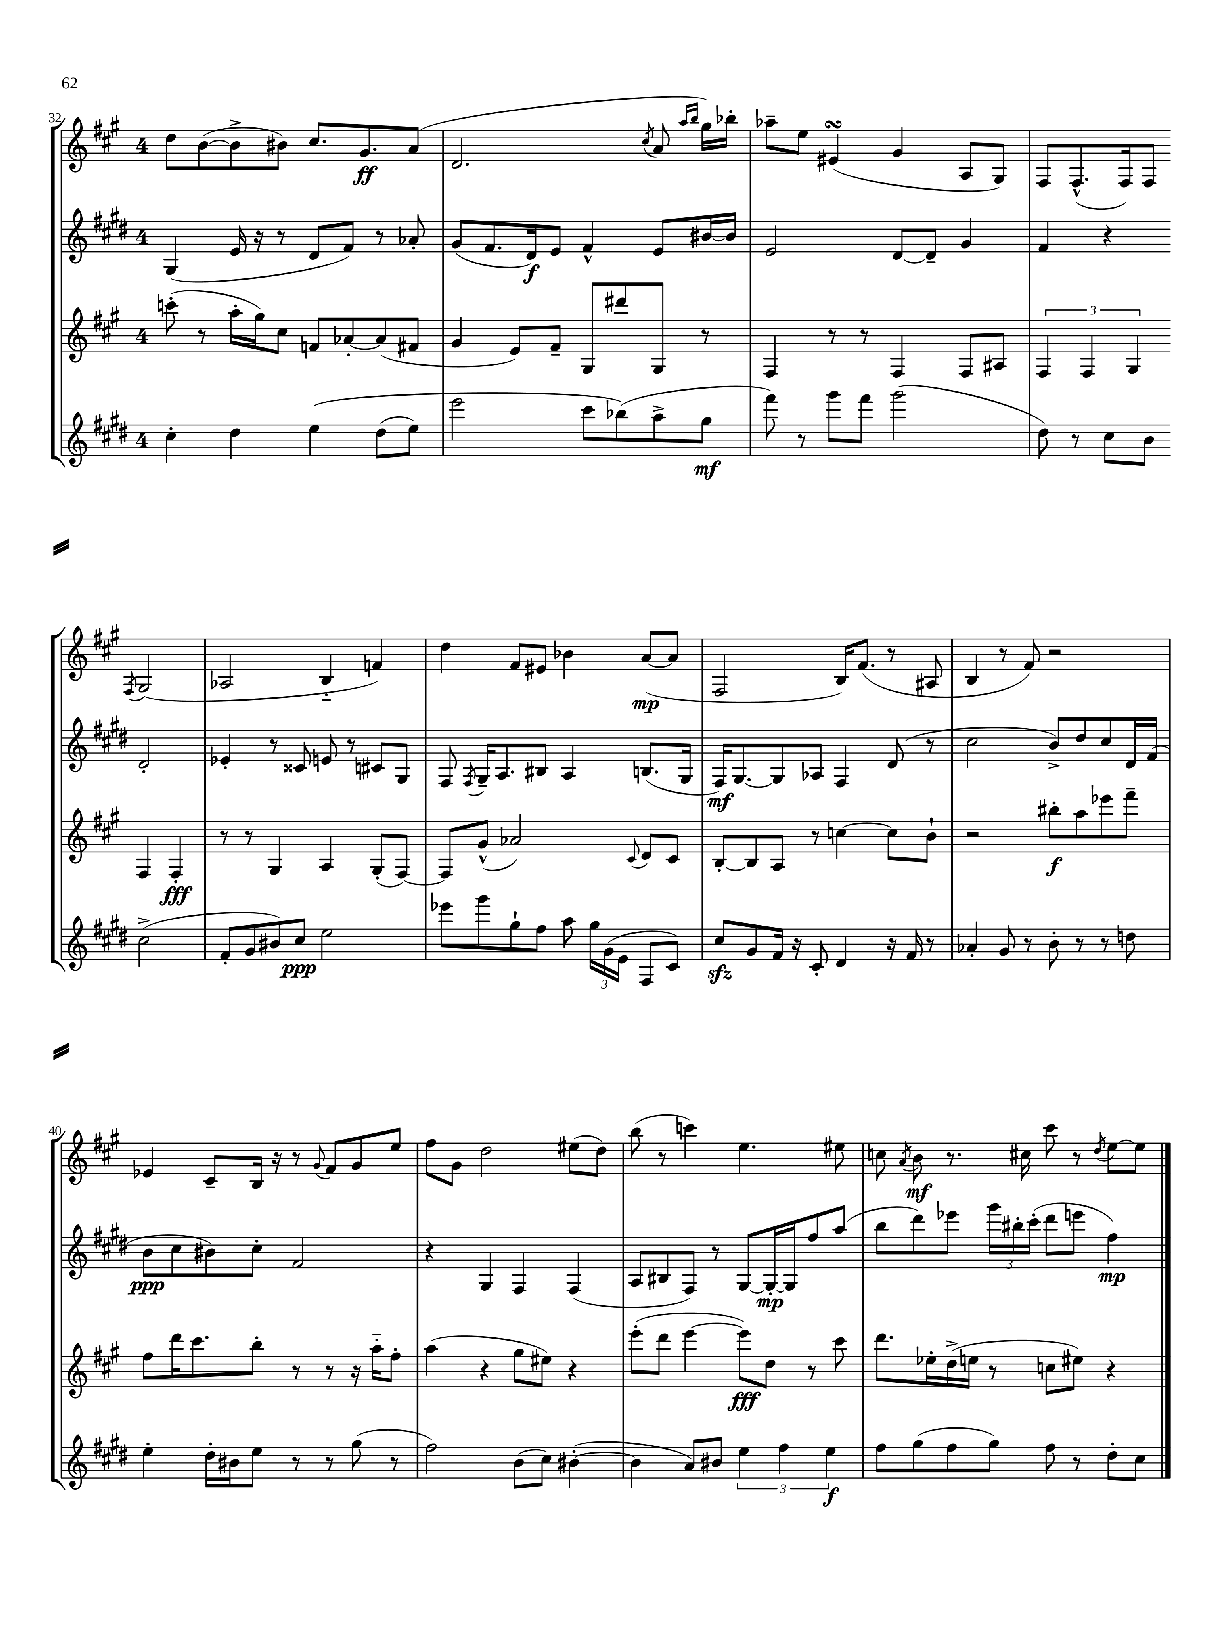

**kern	**kern	**kern	**kern
*staff4	*staff3	*staff2	*staff1
*clefG2	*clefG2	*clefG2	*clefG2
*k[f#c#g#d#]	*k[f#c#g#]	*k[f#c#g#d#]	*k[f#c#g#]
*M4/4	*M4/4	*M4/4	*M4/4
4cc#'	(8ccc'	(4G#	8dd
.	8r	.	([8b
4dd#	16aa'	16e	8b^]
.	16gg#)	16r	.
.	8cc#	8r	8b#)
&(4ee	8f	8d#	8.cc#
.	[8a-'	8f#)	.
.	.	.	8.g#
(8dd#	(8a-]	8r	.
8ee)	8f#	8a-'	(8a
=	=	=	=
2eee	4g#	(8g#	2.d
.	.	8.f#	.
.	8e)	.	.
.	.	16d#)	.
.	8f#~	8e	.
8ccc#	8G#	4f#^^	.
(8bb-&)	8ddd#	.	.
.	.	.	8qcc#
8aa^	8G#	8e	8a
.	.	.	16qqaa
.	.	.	16qqbb
8gg#	8r	[16b#	16gg#)
.	.	16b#]	16bb-'
=	=	=	=
8fff#)	4F#	2e	8aa-~
8r	.	.	8ee
8ggg#	8r	.	(4e#
8fff#	8r	.	.
(2ggg#	4F#	[8d#	4g#
.	.	8d#~]	.
.	8F#	4g#	8A
.	8A#	.	8G#)
=	=	=	=
8dd#)	6F#	4f#	8F#
8r	.	.	(8.F#^^
.	6F#	.	.
8cc#	.	4r	.
.	.	.	16F#)
.	6G#	.	.
8b	.	.	8F#
.	.	.	8qF#
(2cc#^	4F#	2d#'	(2G#
.	4F#'	.	.
=	=	=	=
8f#'	8r	4e-'	2A-
8g#	8r	.	.
8b#)	4G#	8r	.
8cc#	.	8c##	.
2ee	4A	8e	4B'~
.	.	8r	.
.	(8G#'	8c#	4f)
.	[8F#)	8G#	.
=	=	=	=
8eee-	8F#]	8F#	4dd
.	.	8qF#	.
8ggg#	(8g#^^	16G#~	.
.	.	8.A	.
8gg#`	2a-)	.	8f#
8ff#	.	8B#	8e#
8aa	.	4A	4b-
24gg#	.	.	.
(24g#	.	.	.
24e	.	.	.
.	8qqc#	.	.
8F#	8d	(8.B	([8a
8c#)	8c#	.	8a]
.	.	16G#	.
=	=	=	=
8cc#	[8B'	16F#)	2F#
.	.	[8.G#	.
8g#	8B]	.	.
16f#	8A	8G#]	.
16r	.	.	.
8c#'	8r	8A-	.
4d#	[4cc	4F#	16B)
.	.	.	(8.f#
16r	8cc]	(8d#	8r
16f#	.	.	.
8r	8b`	8r	8A#
=	=	=	=
4a-'	2r	2cc#	4B
8g#	.	.	8r
8r	.	.	8f#)
8b'	8bb#'	8b^)	2r
8r	8aa	8dd#	.
8r	8eee-	8cc#	.
8dd	8fff#~	16d#	.
.	.	(16f#	.
=	=	=	=
4ee'	8ff#	8b	4e-
.	16ddd	8cc#	.
.	8.ccc#	.	.
16dd#'	.	8b#)	8c#~
16b#	.	.	.
8ee	8bb'	8cc#'	16B
.	.	.	16r
8r	8r	2f#	8r
.	.	.	8qqg#
8r	8r	.	8f#
(8gg#	16r	.	8g#
.	16aa'~	.	.
8r	8ff#'	.	8ee
=	=	=	=
2ff#)	(4aa	4r	8ff#
.	.	.	8g#
.	4r	4G#	2dd
(8b	8gg#	4F#	.
8cc#)	8ee#)	.	.
([4b#'	4r	(4F#	(8ee#
.	.	.	8dd)
=	=	=	=
4b#]	(8eee'	8A	(8bb
.	8ddd	8B#	8r
8a)	[4eee	8F#)	4ccc)
8b#	.	8r	.
6ee	8eee])	[8G#	4.ee
.	8dd	16G#'_	.
6ff#	.	.	.
.	.	16G#]	.
.	8r	8ff#	.
6ee	.	.	.
.	8ccc#	(8aa	8ee#
=	=	=	=
8ff#	8.ddd	8bb	8cc
.	.	.	8qa
(8gg#	.	8ddd#)	8b
.	16ee-'	.	.
8ff#	(16dd^	8eee-	8.r
.	16ee	.	.
8gg#)	8r	24ggg#	.
.	.	24bb#'	.
.	.	.	16cc#
.	.	(24ccc#'	.
8ff#	8cc	8ddd#	8ccc#
8r	8ee#)	8eee	8r
.	.	.	8qdd
8dd#'	4r	4ff#)	[8ee
8cc#	.	.	8ee]
==	==	==	==
*-	*-	*-	*-
